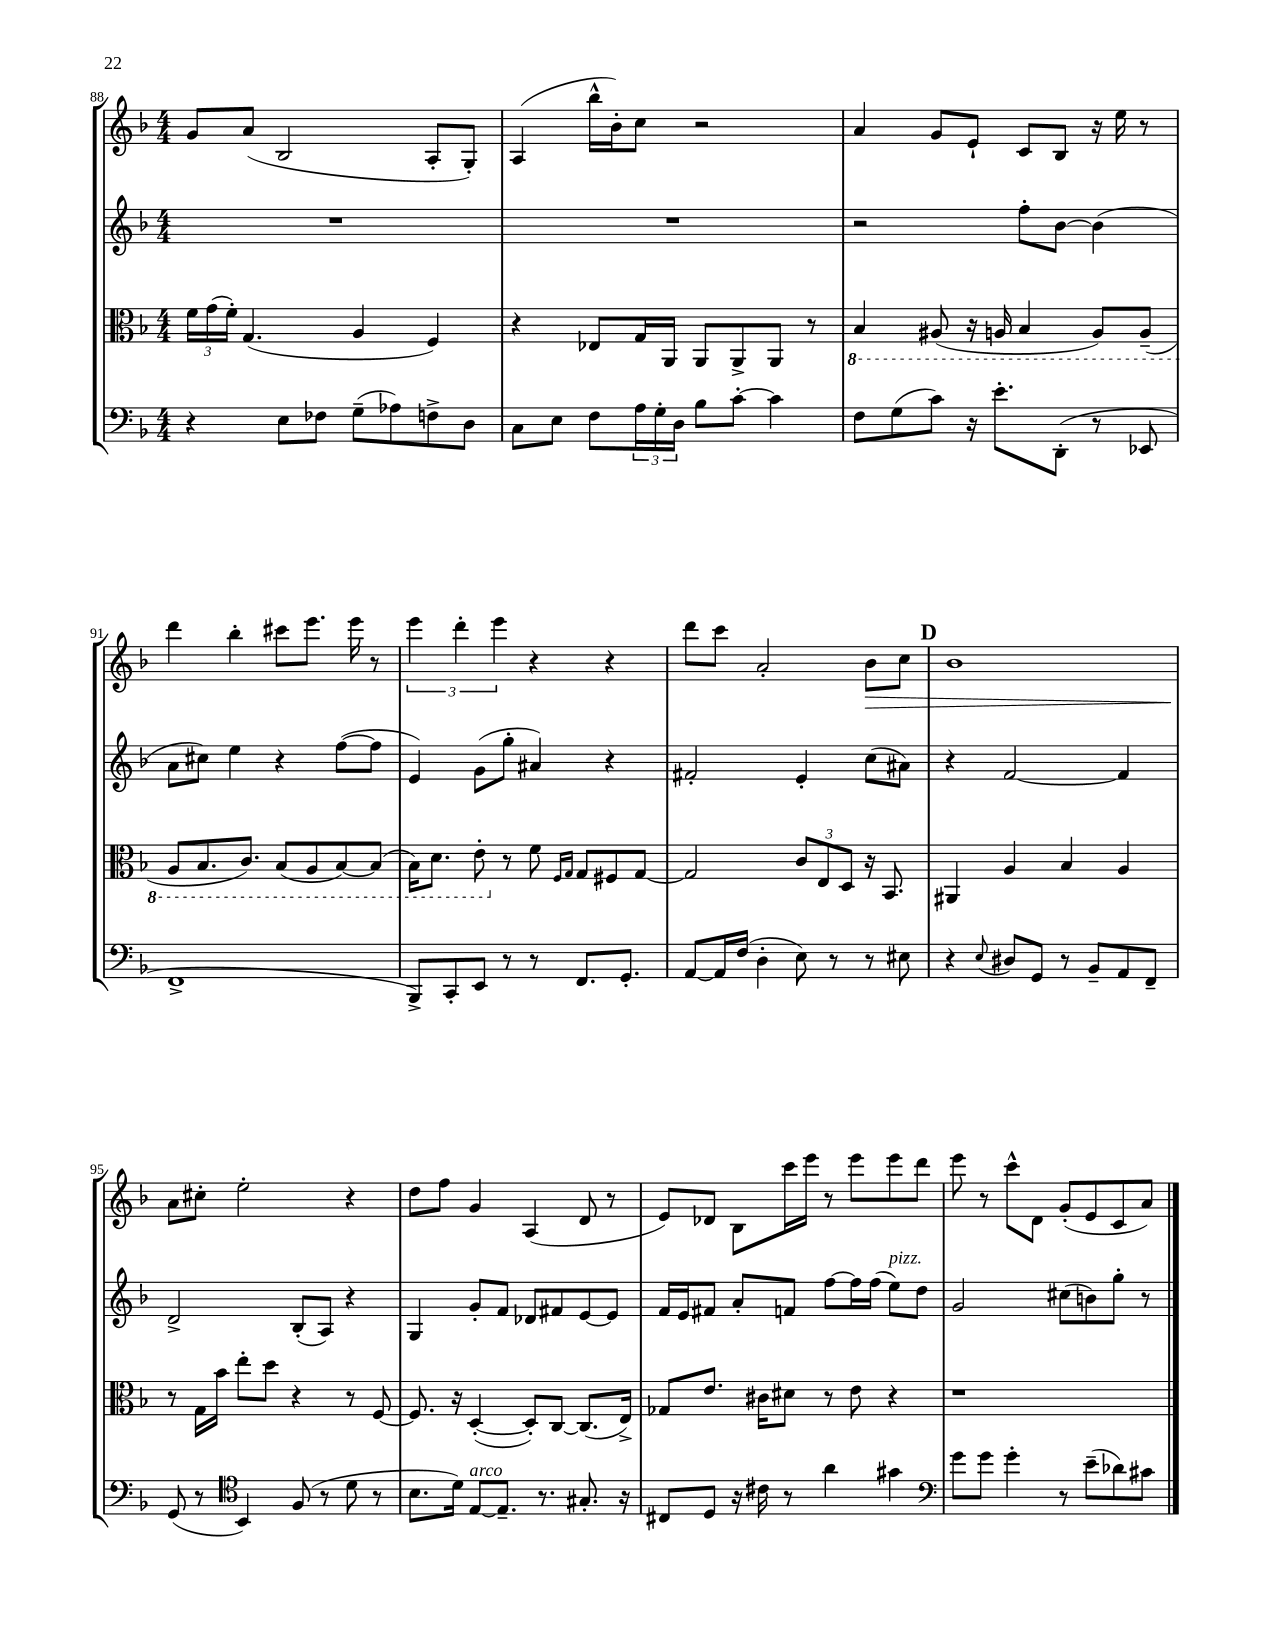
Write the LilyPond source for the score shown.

<<
\new StaffGroup <<
\new Staff = "s0" {
    \clef treble \key f \major \numericTimeSignature \time 4/4
    g'8 a'8( bes2 a8-. g8-.) |
    a4( bes''16-^ bes'16-.) c''8 r2 |
    a'4 g'8 e'8-! c'8 bes8 r16 e''16 r8 |
    d'''4 bes''4-. cis'''8 e'''8. e'''16 r8 |
    \tuplet 3/2 { e'''4 d'''4-. e'''4 } r4 r4 |
    d'''8 c'''8 a'2-. bes'8\> c''8 |
    \mark \markup { \bold "D" } bes'1 |
    a'8\! cis''8-. e''2-. r4 |
    d''8 f''8 g'4 a4( d'8 r8 |
    e'8) des'8 bes8 c'''16 e'''16 r8 e'''8 e'''8 d'''8 |
    e'''8 r8 c'''8-^ d'8 g'8-.( e'8 c'8 a'8) \bar "|." |
}
\new Staff = "s1" {
    \clef treble \key f \major \numericTimeSignature \time 4/4
    R1 |
    R1 |
    r2 f''8-. bes'8~ bes'4( |
    a'8 cis''8) e''4 r4 f''8~( f''8 |
    e'4) g'8( g''8-. ais'4) r4 |
    fis'2-. e'4-. c''8( ais'8) |
    \mark \markup { \bold "D" } r4 f'2~ f'4 |
    d'2-> bes8-.( a8) r4 |
    g4 g'8-. f'8 des'8 fis'8 e'8~ e'8 |
    f'16 e'16 fis'8 a'8-. f'8 f''8~ f''16 f''16( e''8^\markup { \italic "pizz." }) d''8 |
    g'2 cis''8( b'8) g''8-. r8 \bar "|." |
}
\new Staff = "s2" {
    \clef alto \key f \major \numericTimeSignature \time 4/4
    \tuplet 3/2 { f'16 g'16( f'16-.) } g4.( a4 f4) |
    r4 ees8 g16 a,16 a,8 a,8-> a,8 r8 |
    \ottava #-1 bes,4 ais,8( r16 a,16 bes,4 a,8) a,8--( |
    a,8 bes,8. c8.) bes,8( a,8 bes,8~) bes,8( |
    bes,16) d8. e8-. \ottava #0 r8 f'8 \grace { f16 g16 } g8 fis8 g8~ |
    g2 \tuplet 3/2 { c'8 e8 d8 } r16 bes,8. |
    \mark \markup { \bold "D" } ais,4 a4 bes4 a4 |
    r8 g16 bes'16 e''8-. d''8 r4 r8 f8~ |
    f8. r16 d4~-.( d8-.) c8~ c8.( e16->) |
    ges8 e'8. cis'16 dis'8 r8 e'8 r4 |
    r1 \bar "|." |
}
\new Staff = "s3" {
    \clef bass \key f \major \numericTimeSignature \time 4/4
    r4 e8 fes8 g8--( aes8) f8-> d8 |
    c8 e8 f8 \tuplet 3/2 { a16 g16-. d16 } bes8 c'8~-. c'4 |
    f8 g8( c'8) r16 e'8.-. d,8-.( r8 ees,8 |
    f,1-> |
    bes,,8->) c,8-. e,8 r8 r8 f,8. g,8.-. |
    a,8~ a,16 f16( d4-. e8) r8 r8 eis8 |
    \mark \markup { \bold "D" } r4 \appoggiatura { e8 } dis8 g,8 r8 bes,8-- a,8 f,8-- |
    g,8( r8 \clef tenor bes,4) f8( r8 d'8 r8 |
    bes8. d'16) e8~^\markup { \italic "arco" } e8.-- r8. gis8.-. r16 |
    cis8 d8 r16 cis'16 r8 a'4 gis'4 |
    \clef bass g'8 g'8 g'4-. r8 e'8--( des'8) cis'8 \bar "|." |
}
>>
>>
\layout { \context { \Score currentBarNumber = #88 } }
